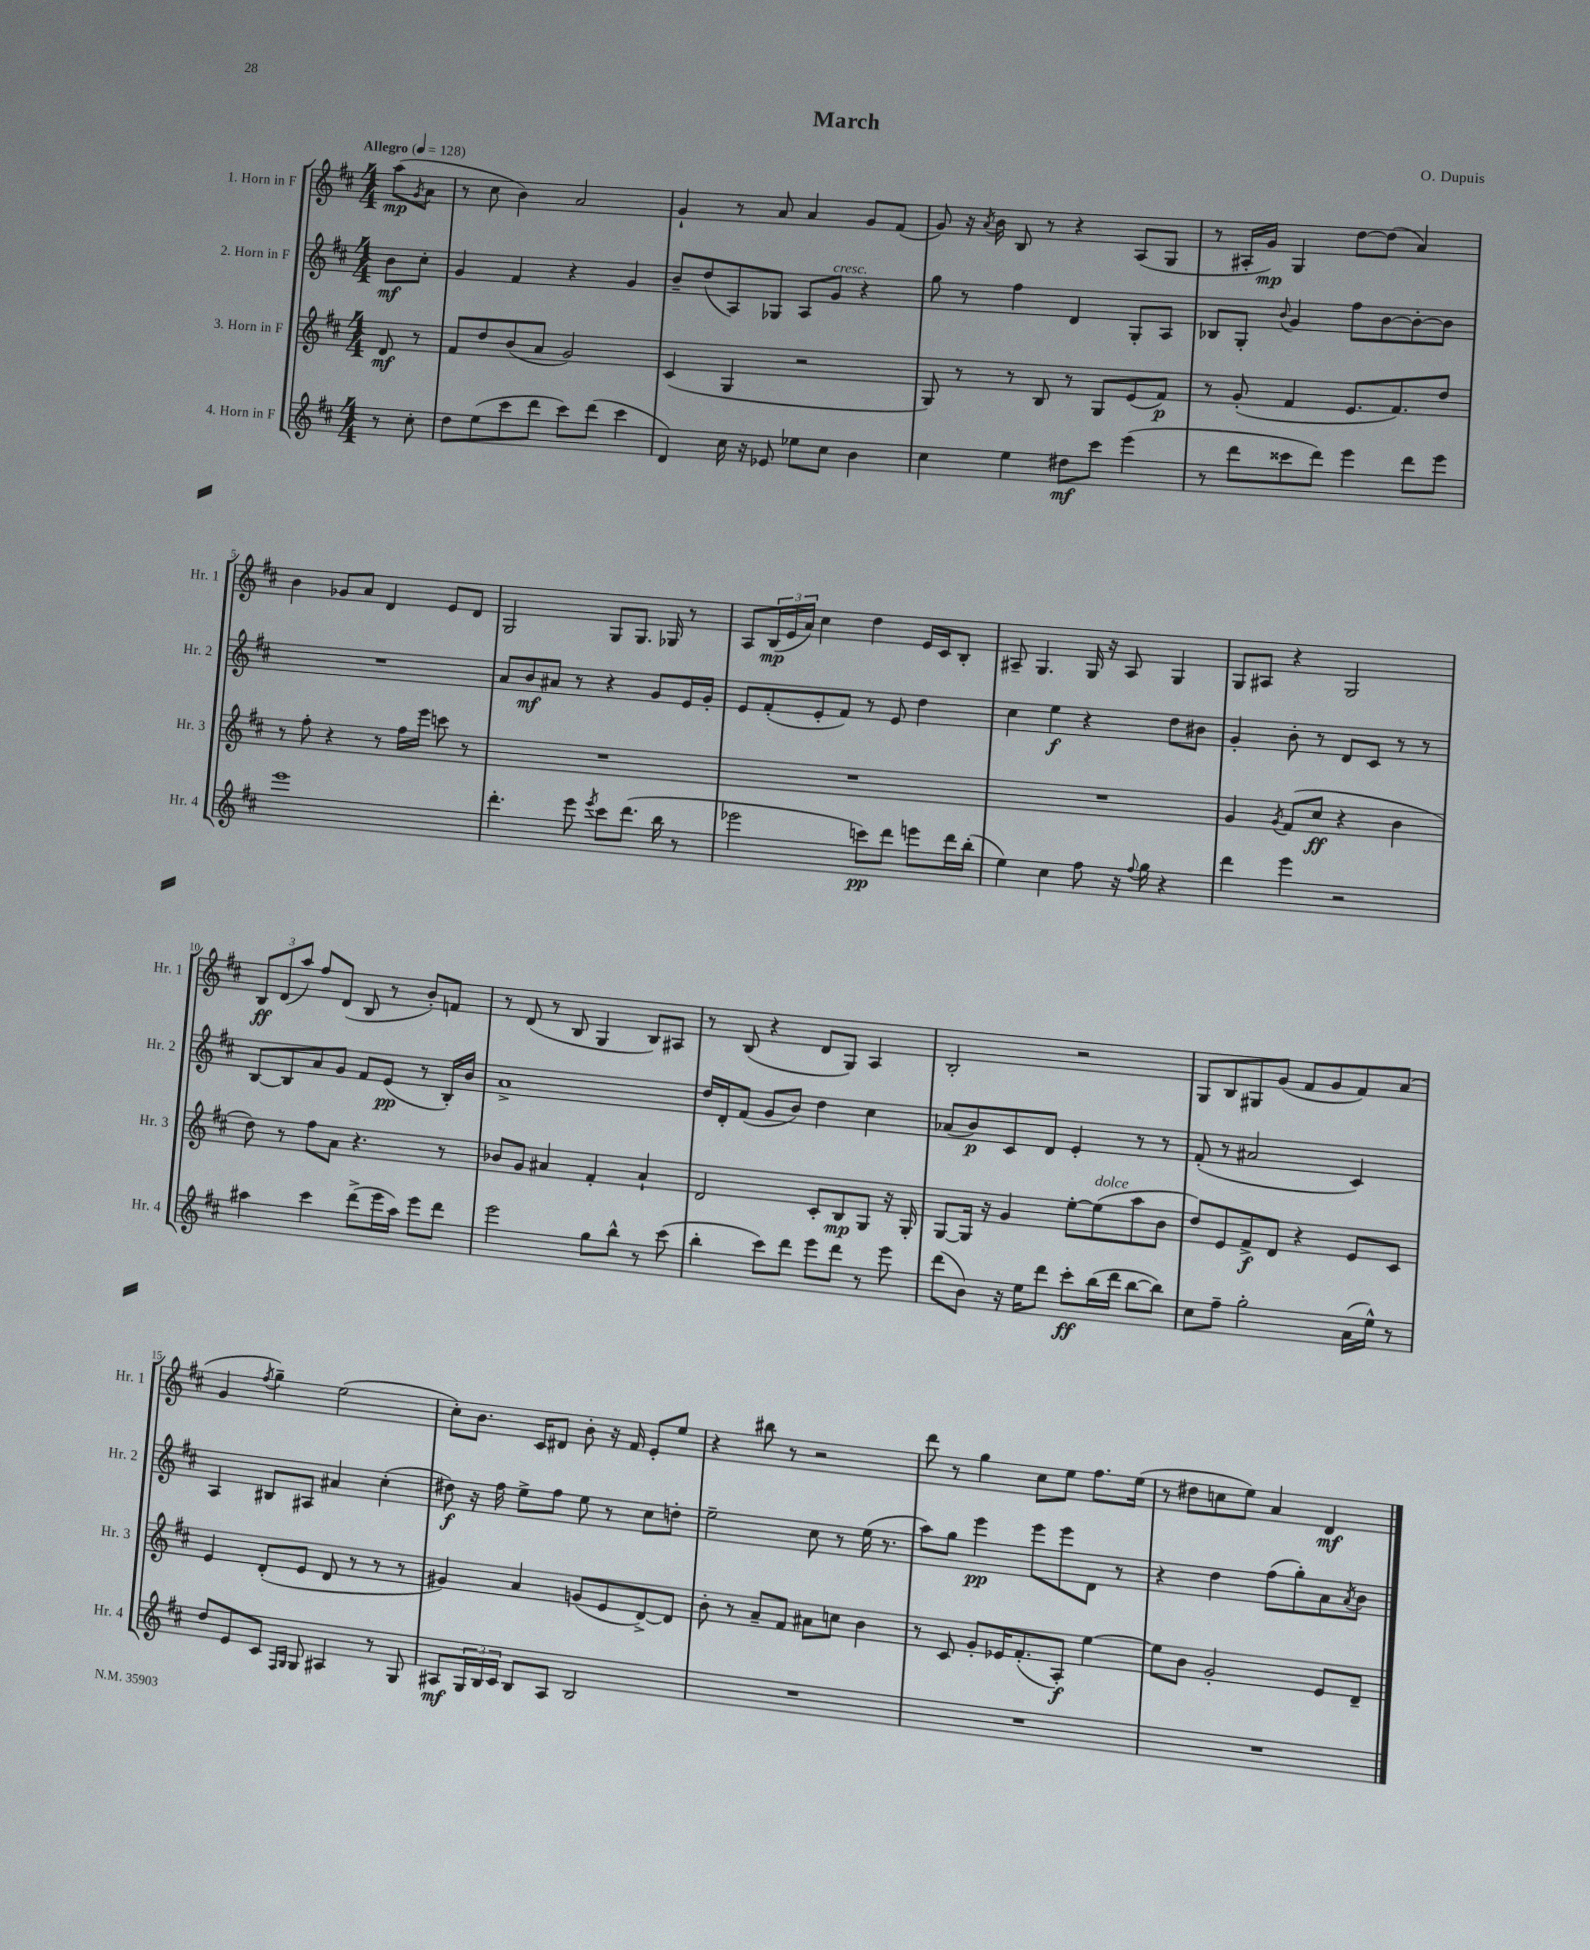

**kern	**dynam	**kern	**dynam	**kern	**dynam	**kern	**dynam
*part4	*part4	*part3	*part3	*part2	*part2	*part1	*part1
*staff4	*staff4	*staff3	*staff3	*staff2	*staff2	*staff1	*staff1
*I"4. Horn in F	*	*I"3. Horn in F	*	*I"2. Horn in F	*	*I"1. Horn in F	*
*I'Hr. 4	*	*I'Hr. 3	*	*I'Hr. 2	*	*I'Hr. 1	*
*clefG2	*	*clefG2	*	*clefG2	*	*clefG2	*
*k[f#c#]	*	*k[f#c#]	*	*k[f#c#]	*	*k[f#c#]	*
*M4/4	*	*M4/4	*	*M4/4	*	*M4/4	*
*MM128	*	*MM128	*	*MM128	*	*MM128	*
=	=	=	=	=	=	=	=
!	!	!	!	!	!	!LO:TX:a:B:t=Allegro	!
8r	.	8d/	mf	8b\L	mf	(8aa\L	mp
.	.	.	.	.	.	8qg/	.
8cc#'\	.	8r	.	8cc#'\J	.	8a\J	.
=1	=1	=1	=1	=1	=1	=1	=1
8dd\L	.	8f#/L	.	4g/	.	8r	.
(8ee\	.	8dd/	.	.	.	8cc#\	.
8ccc#\	.	(8b/	.	4f#/	.	4b\)	.
8ddd\J	.	8a/J	.	.	.	.	.
8ccc#\L)	.	2g/)	.	4r	.	2a/	.
(8ddd\J	.	.	.	.	.	.	.
4ccc#\	.	.	.	4g/	.	.	.
=2	=2	=2	=2	=2	=2	=2	=2
4d/)	.	(4c#/	.	8b~/L	.	4g`/	.
.	.	.	.	(8dd/	.	.	.
16cc#\	.	4G/	.	8A/)	.	8r	.
16r	.	.	.	.	.	.	.
8e-X/	.	.	.	8G-X/J	.	8a/	.
8ee-X\L	.	2r	.	8A/L	.	4a/	.
!	!	!	!	!LO:TX:a:i:t=cresc.	!	!	!
8cc#\J	.	.	.	8g/J	.	.	.
4b\	.	.	.	4r	.	8g/L	.
.	.	.	.	.	.	(8f#/J	.
=3	=3	=3	=3	=3	=3	=3	=3
4cc#\	.	8G/)	.	8gg\	.	8g/)	.
.	.	8r	.	8r	.	16r	.
.	.	.	.	.	.	8qa/	.
.	.	.	.	.	.	16b\	.
4ee\	.	8r	.	4ff#\	.	8B/	.
.	.	8B/	.	.	.	8r	.
8dd#X\L	mf	8r	.	4d/	.	4r	.
8ccc#\J	.	8G/L	.	.	.	.	.
(4eee\	.	(8e/	.	8G'/L	.	(8A/L	.
.	.	8f#/J)	p	8A/J	.	8G/J	.
=4	=4	=4	=4	=4	=4	=4	=4
8r	.	8r	.	8B-X/L	.	8r	.
8ddd\L	.	(8g'/	.	8G'/J	.	16A#X'/LL	.
.	.	.	.	.	.	16g/JJ)	mp
.	.	.	.	8qqb/	.	.	.
8ccc##X\	.	4f#/	.	4g/	.	4G/	.
8ddd\J)	.	.	.	.	.	.	.
4eee\	.	8.e/L	.	8ff#\L	.	[8dd\L	.
.	.	.	.	[8b\	.	(8dd\J]	.
.	.	8.f#/)	.	.	.	.	.
8ddd\L	.	.	.	8b'\_	.	4a/)	.
8eee\J	.	8dd/J	.	8b\J]	.	.	.
!!LO:LB:g=z
=5	=5	=5	=5	=5	=5	=5	=5
1eee	.	8r	.	1r	.	4b\	.
.	.	8ff#'\	.	.	.	.	.
.	.	4r	.	.	.	8g-X/L	.
.	.	.	.	.	.	8a/J	.
.	.	8r	.	.	.	4d/	.
.	.	16ff#\LL	.	.	.	.	.
.	.	16eee\JJ	.	.	.	.	.
.	.	8cccn\	.	.	.	8e/L	.
.	.	8r	.	.	.	8d/J	.
=6	=6	=6	=6	=6	=6	=6	=6
4.ddd'\	.	1r	.	8a/L	.	2G/	.
.	.	.	.	8b/	mf	.	.
.	.	.	.	8a#X/J	.	.	.
8eee\	.	.	.	8r	.	.	.
8qeee/	.	.	.	.	.	.	.
8ccc#\L	.	.	.	4r	.	8G/L	.
(8.ddd\J	.	.	.	.	.	8.G/J	.
.	.	.	.	8g/L	.	.	.
16bb\	.	.	.	.	.	16G-X/	.
8r	.	.	.	16e/L	.	8r	.
.	.	.	.	16g'/JJ	.	.	.
=7	=7	=7	=7	=7	=7	=7	=7
2eee-X\	.	1r	.	8e/L	.	8A/L	.
.	.	.	.	(8f#'/	.	(24B/L	mp
.	.	.	.	.	.	24e/	.
.	.	.	.	.	.	24a/JJ)	.
.	.	.	.	8e'/	.	4cc#\	.
.	.	.	.	8f#/J)	.	.	.
8cccn\L)	pp	.	.	8r	.	4dd\	.
8ddd\J	.	.	.	8e/	.	.	.
8eeen\L	.	.	.	4dd\	.	16e/LL	.
.	.	.	.	.	.	16c#/J	.
16ddd\L	.	.	.	.	.	8B'/J	.
(16bb'\JJ	.	.	.	.	.	.	.
=8	=8	=8	=8	=8	=8	=8	=8
4ee\)	.	1r	.	4cc#\	.	8A#X~/	.
.	.	.	.	.	.	4.G/	.
4cc#\	.	.	.	4ee\	f	.	.
8ff#\	.	.	.	4r	.	16G/	.
.	.	.	.	.	.	16r	.
16r	.	.	.	.	.	8A#/	.
8qqff#/	.	.	.	.	.	.	.
16gg\	.	.	.	.	.	.	.
4r	.	.	.	8dd\L	.	4G/	.
.	.	.	.	8b#X\J	.	.	.
=9	=9	=9	=9	=9	=9	=9	=9
4ddd\	.	4g/	.	4g'/	.	8G/L	.
.	.	.	.	.	.	8A#X/J	.
.	.	8qg/	.	.	.	.	.
4eee\	.	(8f#/L	.	8b'\	.	4r	.
.	.	8cc#/J	ff	8r	.	.	.
2r	.	4r	.	8d/L	.	2G/	.
.	.	.	.	8c#/J	.	.	.
.	.	4b\	.	8r	.	.	.
.	.	.	.	8r	.	.	.
!!LO:LB:g=z
=10	=10	=10	=10	=10	=10	=10	=10
4aa#X\	.	8dd\)	.	[8B/L	.	12B/L	ff
.	.	.	.	.	.	(12d/	.
.	.	8r	.	8B/]	.	.	.
.	.	.	.	.	.	12aa/J)	.
4ccc#\	.	8ff#\L	.	8a/	.	8ff#/L	.
.	.	8a\J	.	8g/J	.	(8d/J	.
(8ddd^\L	.	4.r	.	8f#/L	.	8B/	.
16eee\L	.	.	.	(8e/J	pp	8r	.
16aa#\JJ)	.	.	.	.	.	.	.
8eee\L	.	.	.	8r	.	8b'/L)	.
8ddd\J	.	8r	.	16B'/LL)	.	8fn/J	.
.	.	.	.	16b/JJ	.	.	.
=11	=11	=11	=11	=11	=11	=11	=11
2eee\	.	8b-X/L	.	1a^	.	8r	.
.	.	8g/J	.	.	.	(8d/	.
.	.	4a#X/	.	.	.	8r	.
.	.	.	.	.	.	8B/	.
8gg\L	.	4f#'/	.	.	.	4G/	.
8bb^^\J	.	.	.	.	.	.	.
8r	.	4a#`/	.	.	.	8B/L)	.
(8ccc#\	.	.	.	.	.	8A#X/J	.
=12	=12	=12	=12	=12	=12	=12	=12
4bb'\	.	2d/	.	16dd/LL	.	8r	.
.	.	.	.	16d'/J	.	.	.
.	.	.	.	(8f#/J	.	(8B/	.
8ccc#\L)	.	.	.	8g/L	.	4r	.
8ddd\J	.	.	.	8b/J)	.	.	.
8eee\L	.	8c#'/L	.	4dd\	.	8d/L	.
8ddd\J	.	8B/	mp	.	.	8G/J)	.
8r	.	8G/J	.	4cc#\	.	4A/	.
8eee\	.	16r	.	.	.	.	.
.	.	16G'/	.	.	.	.	.
=13	=13	=13	=13	=13	=13	=13	=13
(8ddd\L	.	[8G/L	.	(8a-X/L	.	2B'/	.
8b\J)	.	16G/Jk]	.	8b/)	p	.	.
.	.	16r	.	.	.	.	.
16r	.	4g/	.	8c#/	.	.	.
16ee\KL	.	.	.	.	.	.	.
8ddd\J	.	.	.	8d/J	.	.	.
8ccc#'\L	ff	[8ee'\L	.	4e'/	.	2r	.
!	!	!LO:TX:a:i:t=dolce	!	!	!	!	!
(16bb\L	.	(8ee\]	.	.	.	.	.
16ddd\JJ	.	.	.	.	.	.	.
[8bb\L	.	8aa\	.	8r	.	.	.
8bb\J])	.	8b\J	.	8r	.	.	.
=14	=14	=14	=14	=14	=14	=14	=14
8cc#\L	.	8dd/L)	.	(8f#'/	.	8G/L	.
8ff#~\J	.	8e/	.	8r	.	8B/	.
2gg'\	.	8f#^/	f	2a#X/	.	8G#X/	.
.	.	8d/J	.	.	.	(8g/J	.
.	.	4r	.	.	.	8f#/L	.
.	.	.	.	.	.	8g/	.
(16a\LL	.	8e/L	.	4c#/)	.	8f#/)	.
16ee^^\JJ)	.	.	.	.	.	.	.
8r	.	8c#/J	.	.	.	(8a/J	.
!!LO:LB:g=z
=15	=15	=15	=15	=15	=15	=15	=15
8dd/L	.	4e/	.	4A/	.	4g/	.
8e/	.	.	.	.	.	.	.
.	.	.	.	.	.	8qff#/	.
8c#/J	.	(8d'/L	.	8B#X/L	.	4gg~\)	.
16qqF#/LL	.	.	.	.	.	.	.
16qqG/JJ	.	.	.	.	.	.	.
8G/	.	8e/J	.	8A#X/J	.	.	.
4A#X/	.	8d/	.	4a#X/	.	(2ee\	.
.	.	8r	.	.	.	.	.
8r	.	8r	.	(4cc#'\	.	.	.
8G/	.	8r	.	.	.	.	.
=16	=16	=16	=16	=16	=16	=16	=16
8A#X/L	mf	4g#X/)	.	8dd#X\)	f	8cc#'\L)	.
24G/L	.	.	.	16r	.	8.b\J	.
24B/	.	.	.	.	.	.	.
.	.	.	.	16ff#\	.	.	.
24c#/JJ	.	.	.	.	.	.	.
8B/L	.	4a/	.	8ee^\L	.	.	.
.	.	.	.	.	.	16c#/KL	.
8A#/J	.	.	.	8ff#\J	.	8d#X/J	.
2B/	.	(8gn/L	.	8ee\	.	8b'\	.
.	.	8e/	.	8r	.	16r	.
.	.	.	.	.	.	16f#/	.
.	.	[8d^/)	.	8cc#\L	.	8e'/L	.
.	.	8d/J]	.	8ddn'\J	.	8ee/J	.
=17	=17	=17	=17	=17	=17	=17	=17
1r	.	8b'\	.	2ee~\	.	4r	.
.	.	8r	.	.	.	.	.
.	.	8a~/L	.	.	.	8bb#X\	.
.	.	8f#/J	.	.	.	8r	.
.	.	8a#X\L	.	8cc#\	.	2r	.
.	.	8ccn\J	.	8r	.	.	.
.	.	4b\	.	(16ee\	.	.	.
.	.	.	.	8.r	.	.	.
=18	=18	=18	=18	=18	=18	=18	=18
1r	.	8r	.	8aa\L)	.	8ddd\	.
.	.	8c#/	.	8gg\J	.	8r	.
.	.	8g'/L	.	4eee\	pp	4gg\	.
.	.	16e-X/K	.	.	.	.	.
.	.	(8.f#'/	.	.	.	.	.
.	.	.	.	8eee\L	.	8cc#\L	.
.	.	8A'/J)	f	8eee\	.	8ee\J	.
.	.	[4ee\	.	8d\J	.	8.ff#\L	.
.	.	.	.	8r	.	.	.
.	.	.	.	.	.	(16ee\Jk	.
=19	=19	=19	=19	=19	=19	=19	=19
1r	.	8ee\L]	.	4r	.	8r	.
.	.	8b\J	.	.	.	8dd#X\L	.
.	.	2g'/	.	4dd\	.	8ccn\	.
.	.	.	.	.	.	8ee\J)	.
.	.	.	.	(8ff#\L	.	4a/	.
.	.	.	.	8gg'\)	.	.	.
.	.	8e/L	.	8a\	.	4d/	mf
.	.	.	.	8qa/	.	.	.
.	.	8d~/J	.	8b\J	.	.	.
==	==	==	==	==	==	==	==
*-	*-	*-	*-	*-	*-	*-	*-
